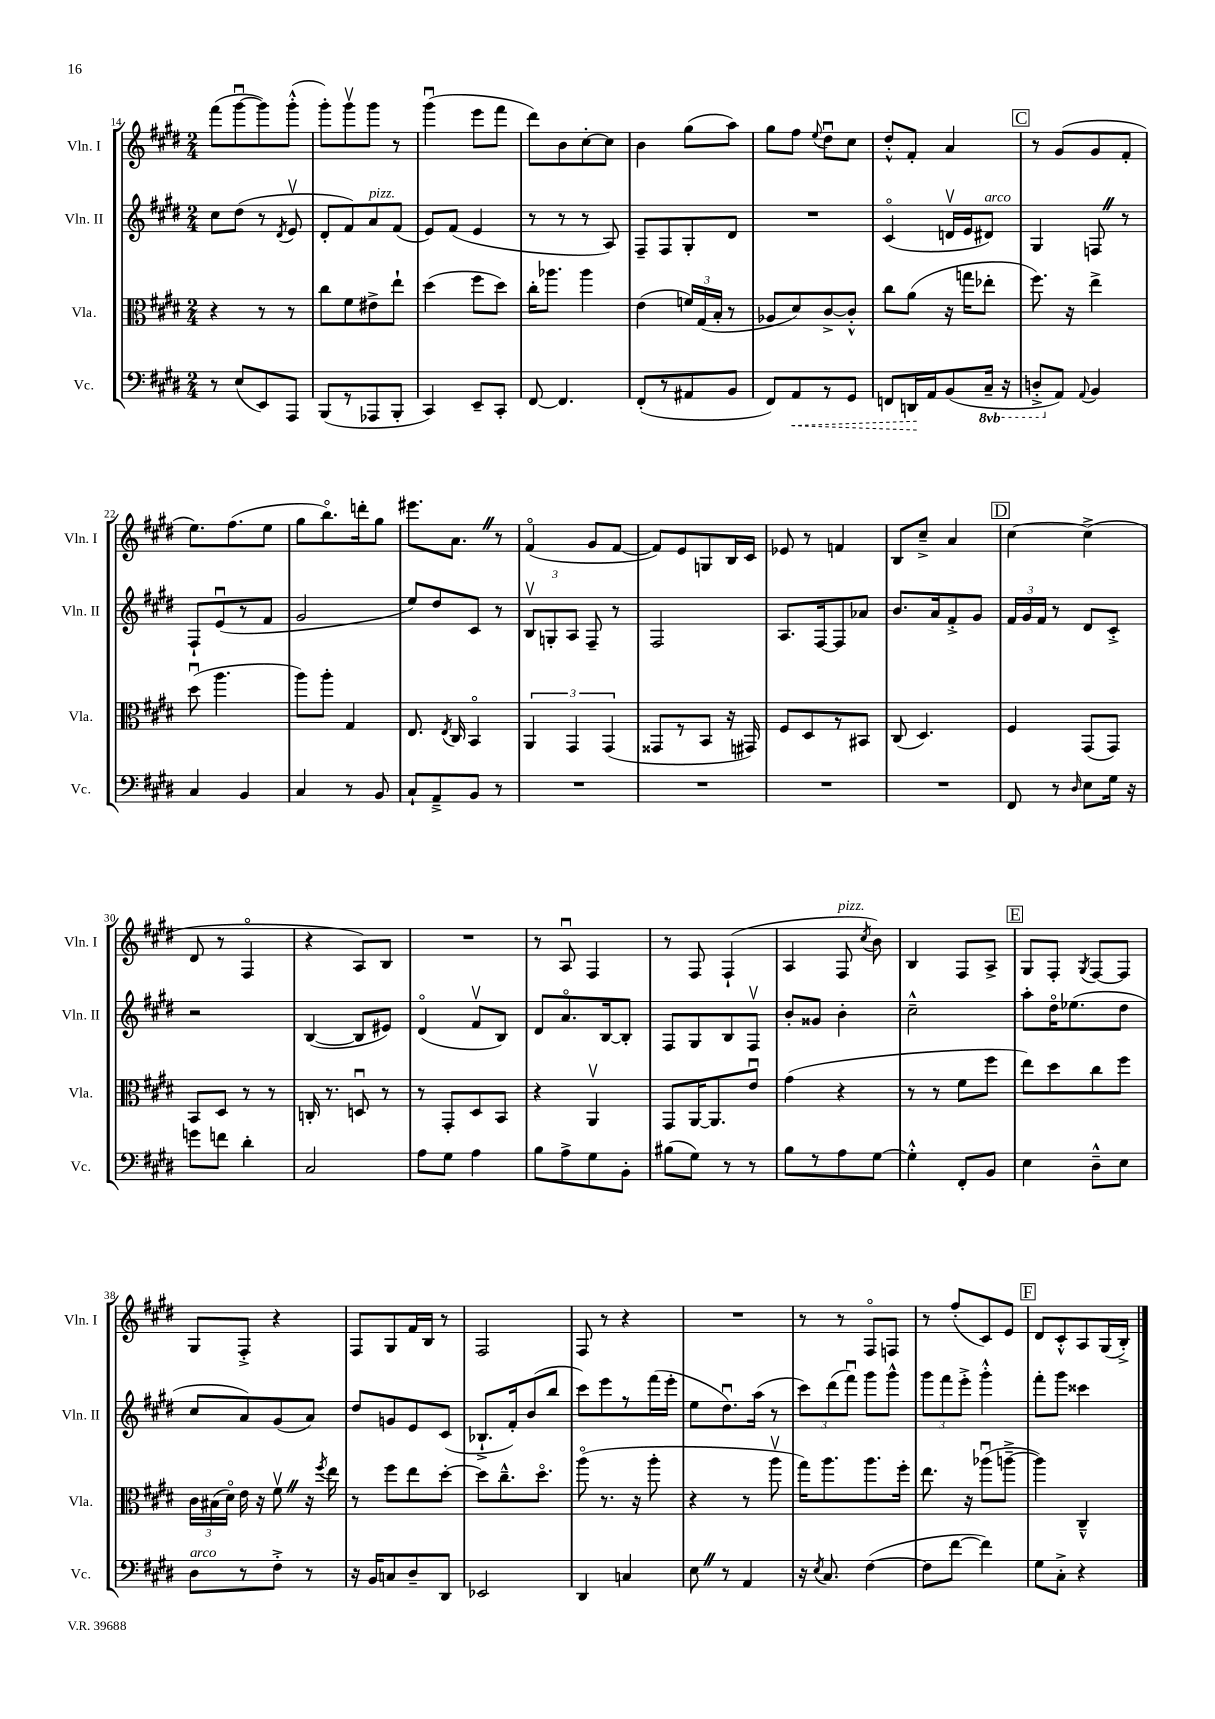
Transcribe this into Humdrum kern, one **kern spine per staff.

**kern	**dynam	**kern	**kern	**kern
*part4	*part4	*part3	*part2	*part1
*staff4	*staff4	*staff3	*staff2	*staff1
*I"Vc.	*	*I"Vla.	*I"Vln. II	*I"Vln. I
*I'Vc.	*	*I'Vla.	*I'Vln. II	*I'Vln. I
*clefF4	*	*clefC3	*clefG2	*clefG2
*k[f#c#g#d#]	*	*k[f#c#g#d#]	*k[f#c#g#d#]	*k[f#c#g#d#]
*M2/4	*	*M2/4	*M2/4	*M2/4
=14	=14	=14	=14	=14
8r	.	4r	8cc#\L	(8fff#\L
(8E/L	.	.	(8dd#\J	[8ggg#u\
8EE/)	.	8r	8r	8ggg#\])
.	.	.	8qd#/	.
8AAA/J	.	8r	8ev/	(8ggg#'^^\J
=15	=15	=15	=15	=15
(8BBB/L	.	8cc#\L	8d#'/L	8ggg#'\L)
8r	.	8f#\	8f#/)	8ggg#v\
!	!	!	!LO:TX:a:i:t=pizz.	!
8AAA-X/	.	8e#X^\	8a/	8ggg#\J
8BBB'/J	.	8ee`\J	(8f#/J	8r
=16	=16	=16	=16	=16
4CC#/)	.	(4dd#\	8e/L)	(4ggg#u\
.	.	.	(8f#/J	.
8EE~/L	.	8ff#\L	4e/	8eee\L
8CC#'/J	.	8dd#\J)	.	8fff#\J
=17	=17	=17	=17	=17
[8FF#/	.	16cc#'\KL	8r	8ddd#\L)
.	.	8.aa-X\J	.	.
4.FF#/]	.	.	8r	8b\
.	.	4aa-\	8r	[8cc#'\
.	.	.	8A/)	8cc#\J]
=18	=18	=18	=18	=18
(8FF#'/L	.	(4e\	8F#~/L	4b\
8r	.	.	8F#/	.
8AA#X/	.	24fn/LL)	8G#'/	(8gg#\L
.	.	(24G#/	.	.
.	.	24B'/JJ	.	.
8BB/J	.	8r	8d#/J	8aa\J)
=19	=19	=19	=19	=19
8FF#/L)	.	8A-X/L	2r	8gg#\L
!	!LO:HP:b	!	!	!
8AA/	<	8d#/)	.	8ff#\J
.	.	.	.	8qqee/
8r	.	[8c#^/	.	8dd#u\L
8GG#/J	.	8c#'^^/J]	.	8cc#\J
=20	=20	=20	=20	=20
8FFn/L	.	8cc#\L	(4c#/	8dd#'^^/L
16DDn/L	.	(8a\J	.	8f#'/J
16AA/J	[	.	.	.
(8BB/	.	16r	16dnv/LL	4a/
.	.	16ggn\KL	16e/J	.
*8ba	*	*	*	*
!	!	!	!LO:TX:a:i:t=arco	!
16CC#~/Jk	.	8ee-X'\J	8d#X/J)	.
16r	.	.	.	.
!!LO:REH:place=s1:t=C
=21	=21	=21	=21	=21
8DDn'^/L	.	8.ff#\)	4G#/	8r
*X8ba	*	*	*	*
8AA/J)	.	.	.	(8g#/L
.	.	16r	.	.
8qqAA/	.	.	.	.
4BB/	.	4ee^\	8FnZ/	8g#/
.	.	.	8r	8f#'/J
!!LO:LB:g=z
=22	=22	=22	=22	=22
4C#/	.	(8dd#u\	8F#`/L	8.ee\L)
.	.	4.aa\	(8eu/	.
.	.	.	.	(8.ff#\
4BB/	.	.	8r	.
.	.	.	8f#/J	8ee\J
=23	=23	=23	=23	=23
4C#/	.	8aa\L)	2g#/	8gg#\L
.	.	8aa'\J	.	8.bb\)
8r	.	4G#/	.	.
.	.	.	.	16dddn'\k
8BB/	.	.	.	8gg#\J
=24	=24	=24	=24	=24
8C#`/L	.	8.E/	8ee/L)	8.eee#X\L
8AA~^/	.	.	8dd#/	.
.	.	8qE/	.	.
.	.	16C#/	.	8.aZ\J
8BB/J	.	4BB/	8c#/J	.
8r	.	.	8r	8r
=25	=25	=25	=25	=25
2r	.	6AA/	12Bv/L	(4f#/
.	.	.	12Gn'/	.
.	.	6GG#/	12A/J	.
.	.	.	8F#~/	8g#/L
.	.	(6GG#/	.	.
.	.	.	8r	[8f#/J
=26	=26	=26	=26	=26
2r	.	8GG##X/L	2F#/	8f#/L])
.	.	8r	.	8e/
.	.	8BB/J	.	8Gn/
.	.	16r	.	16B/L
.	.	16GG#X/)	.	16c#/JJ
=27	=27	=27	=27	=27
2r	.	8F#/L	8.A/L	8e-X/
.	.	8D#/	.	8r
.	.	.	[16F#/k	.
.	.	8r	8F#/]	4fn/
.	.	8BB#X/J	8a-X/J	.
=28	=28	=28	=28	=28
2r	.	(8C#/	8.b/L	8B/L
.	.	4.D#/)	.	8cc#~^/J
.	.	.	16a/k	.
.	.	.	8f#'^/	4a/
.	.	.	8g#/J	.
!!LO:REH:place=s1:t=D
=29	=29	=29	=29	=29
8FF#/	.	4F#/	24f#/LL	[4cc#\
.	.	.	24g#/	.
.	.	.	24f#/JJ	.
8r	.	.	8r	.
16qqD#/	.	.	.	.
8E\L	.	(8GG#/L	8d#/L	(4cc#^\]
16G#\Jk	.	8GG#/J)	8c#'^/J	.
16r	.	.	.	.
!!LO:LB:g=z
=30	=30	=30	=30	=30
8gn\L	.	8BB/L	2r	8d#/
8fn\J	.	8D#/J	.	8r
4d#'\	.	8r	.	4F#/
.	.	8r	.	.
=31	=31	=31	=31	=31
2C#/	.	16Cn'/	([4B/	4r
.	.	8.r	.	.
.	.	8Dnu/	8B/L]	8A/L)
.	.	8r	8e#X/J)	8B/J
=32	=32	=32	=32	=32
8A\L	.	8r	(4d#/	2r
8G#\J	.	8GG#'/L	.	.
4A\	.	8D#/	8f#v/L	.
.	.	8BB/J	8B/J)	.
=33	=33	=33	=33	=33
8B\L	.	4r	8d#/L	8r
8A^\	.	.	8.a/	8Au/
8G#\	.	4AAv/	.	4F#/
.	.	.	[16B/k	.
8BB'\J	.	.	8B'/J]	.
=34	=34	=34	=34	=34
(8B#X\L	.	8GG#/L	8F#/L	8r
8G#\J)	.	[16AA/K	8G#/	8F#/
.	.	8.AA/]	.	.
8r	.	.	8B/	(4F#`/
8r	.	8eu/J	8F#v/J	.
=35	=35	=35	=35	=35
8B\L	.	(4g#\	8b'/L	4A/
8r	.	.	8g##X/J	.
!	!	!	!	!LO:TX:a:i:t=pizz.
8A\	.	4r	4b'\	8F#/
.	.	.	.	8qcc#/
[8G#\J	.	.	.	8b\)
=36	=36	=36	=36	=36
4G#'^^\]	.	8r	2cc#~^^\	4B/
.	.	8r	.	.
8FF#'/L	.	8f#\L	.	8F#/L
8BB/J	.	8ff#\J	.	8A^/J
!!LO:REH:place=s1:t=E
=37	=37	=37	=37	=37
4E\	.	8ee\L)	8aa'\L	8G#/L
.	.	8dd#\	16dd#\K	8F#'/J
.	.	.	(8.ee-X\	.
.	.	.	.	8qG#/
8D#~^^\L	.	8cc#\	.	[8F#/L
8E\J	.	8ff#\J	8dd#\J	8F#/J]
!!LO:LB:g=z
=38	=38	=38	=38	=38
!LO:TX:a:i:t=arco	!	!	!	!
8D#\L	.	24c#\LL	8cc#/L	8G#/L
.	.	(24B#X\	.	.
.	.	24d#\JJ)	.	.
8r	.	16e\	8a/)	8F#'^/J
.	.	16r	.	.
8F#'^\J	.	8f#vZ\	(8g#/	4r
8r	.	16r	8a/J)	.
.	.	8qff#/	.	.
.	.	16ee\	.	.
=39	=39	=39	=39	=39
16r	.	8r	8dd#/L	8F#/L
16BB/KL	.	.	.	.
8Cn/	.	8ff#\L	8gn/	8G#/
8D#~/	.	8ee\	8e/	16f#/L
.	.	.	.	16B/JJ
8DD#/J	.	[8dd#'\J	(8c#/J	8r
=40	=40	=40	=40	=40
2EE-X/	.	8dd#\L]	8.B-X`^/L	2F#/
.	.	8.cc#~^^\	.	.
.	.	.	16f#'/k)	.
.	.	.	(8b/	.
.	.	8.dd#\J	.	.
.	.	.	8bb/J	.
=41	=41	=41	=41	=41
4DD#/	.	(8aa\	8ccc#\L)	8F#/
.	.	8.r	8eee\	8r
4Cn/	.	.	8r	4r
.	.	16r	.	.
.	.	8aa'\	(16fff#\L	.
.	.	.	16eee'\JJ	.
=42	=42	=42	=42	=42
8EZ\	.	4r	8ee\L	2r
8r	.	.	8.dd#u\)	.
4AA/	.	8r	.	.
.	.	.	(16aa\Jk	.
.	.	8aav\	8r	.
=43	=43	=43	=43	=43
16r	.	16gg#\KL)	12ccc#\L)	8r
8qE/	.	.	.	.
8.C#/	.	8.aa\	.	.
.	.	.	(12ddd#\	.
.	.	.	.	8r
.	.	.	12fff#u\J)	.
([4F#\	.	8.aa\	8ggg#\L	8F#/L
.	.	.	8ggg#^^\J	8Fn/J
.	.	16ff#'\Jk	.	.
=44	=44	=44	=44	=44
8F#\L]	.	8.ee\	12ggg#\L	8r
.	.	.	12fff#\	.
[8f#\J	.	.	.	(8ff#'/L
.	.	.	12eee'^\J	.
.	.	16r	.	.
4f#\])	.	(8aa-Xu\L	4ggg#'^^\	8c#/)
.	.	[8aan~^\J	.	8e/J
!!LO:REH:place=s1:t=F
=45	=45	=45	=45	=45
8G#\L	.	4aa\])	8fff#'\L	8d#/L
8C#'^\J	.	.	8ggg#\J	8c#'^^/
4r	.	4C#~^^/	4ccc##X\	8A/
.	.	.	.	(16G#/L
.	.	.	.	16B'^/JJ)
==	==	==	==	==
*-	*-	*-	*-	*-
